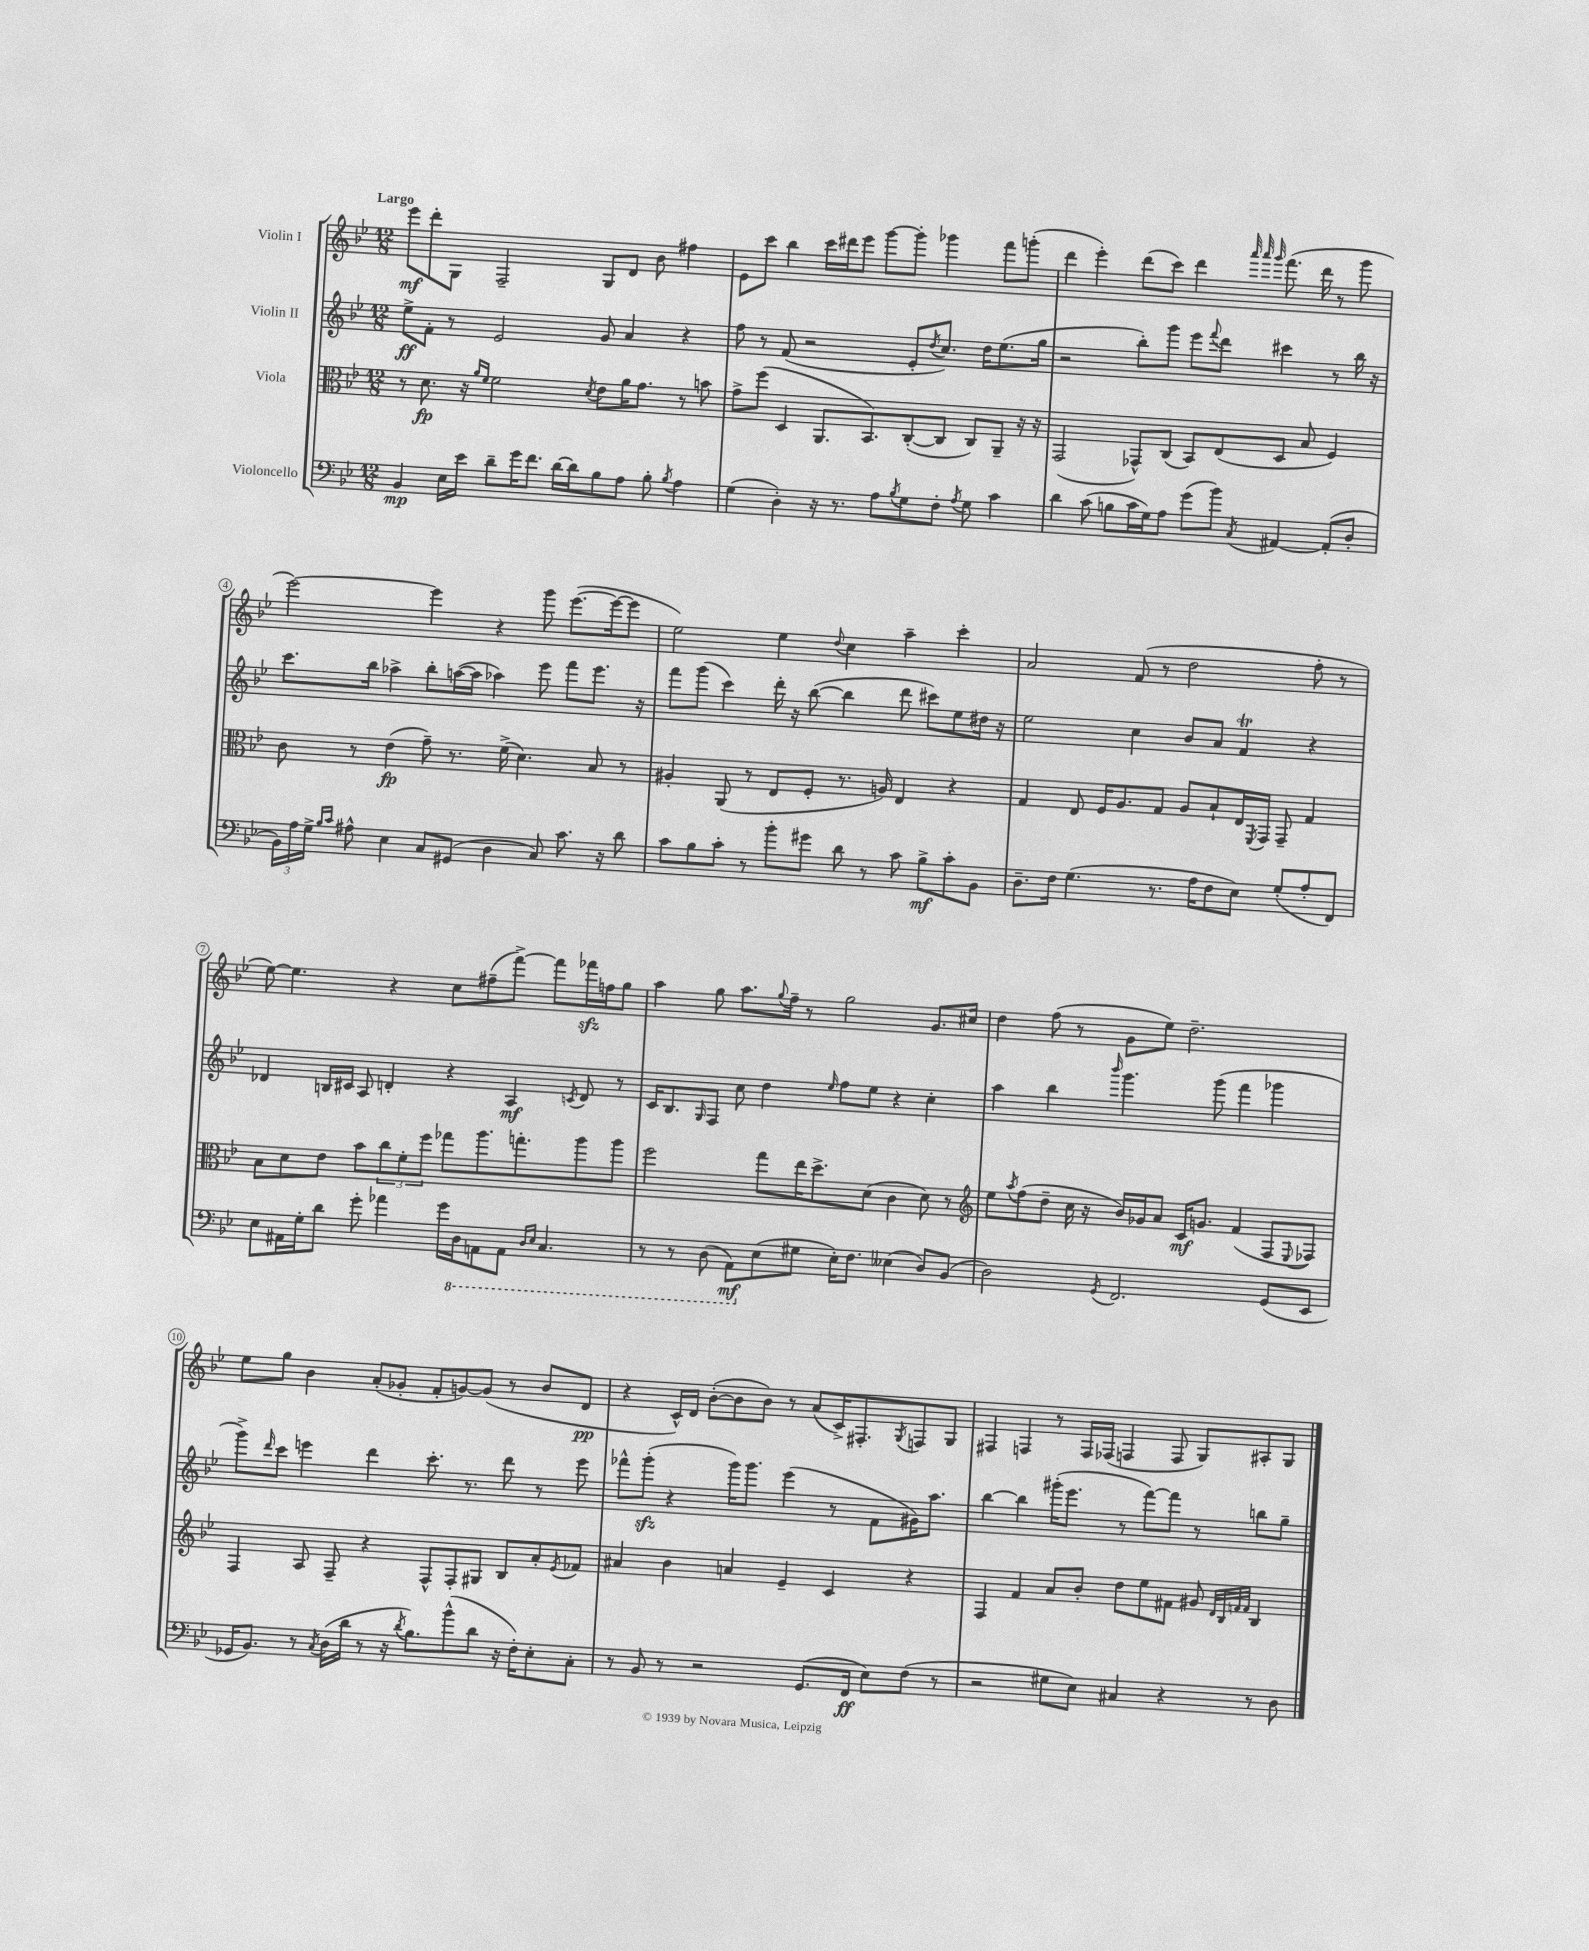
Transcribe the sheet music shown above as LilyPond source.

<<
\new StaffGroup <<
\new Staff = "s0" \with { instrumentName = "Violin I" } {
    \clef treble \key bes \major \numericTimeSignature \time 12/8 \tempo "Largo"
    ees'''8\mf d'''8-. g8 f2-- g8 d'8 bes'8 fis''4 |
    ees'8 c'''8 bes''4 c'''16 dis'''16 ees'''8 g'''8~ g'''8-. ges'''4 f'''8 g'''8-.( |
    d'''4 ees'''4-.) d'''8( c'''8) d'''4 \grace { a'''32 a'''32 g'''32 } f'''8.( d'''16 r8 g'''8 |
    ees'''2~) ees'''4 r4 g'''8 ees'''8.~( ees'''16~ ees'''8 |
    ees''2) ees''4 \appoggiatura { d''8 } c''4 a''4-- c'''4-. |
    a'2 f'8( r8 d''2 f''8-. r8 |
    ees''8~) ees''4. r4 c''8 fis''8--( f'''8~->) f'''8 fes'''16\sfz f''16 g''8 |
    a''4 g''8 a''8. \appoggiatura { g''8 } f''16-- r8 g''2 g'8. cis''16 |
    d''4 f''8( r8 g'8 ees''8) d''2.-- |
    ees''8 g''8 bes'4 a'8-.( ges'8-. f'8-. g'8~) g'8( r8 bes'8 d'8\pp |
    r4 c'16-^) d'16 bes'8~-.( bes'8 bes'8) r8 a'8( c'16->) fis8.-. \acciaccatura { g8 } f8 g8 |
    fis4 f4 r8 f16 fes16( f4 f8 g8) ais8-. g8 \bar "|." |
}
\new Staff = "s1" \with { instrumentName = "Violin II" } {
    \clef treble \key bes \major \numericTimeSignature \time 12/8
    ees''8->\ff f'8-. r8 ees'2 g'8 a'4 r4 |
    f''8 r8 f'8( r2 ees'8-. \acciaccatura { d''8 } c''8.) d''16 ees''8.( g''16 |
    r2 bes''8-.) g'''8 ees'''8 \appoggiatura { f'''8 } d'''8 cis'''4 r8 bes''16 r16 |
    c'''8. bes''16 aes''4-> bes''8-. a''16~( a''16 aes''4) ees'''8 f'''8 ees'''8. r16 |
    f'''8 g'''8( c'''4) d'''16-. r16 bes''8~( bes''4 d'''8 cis'''8) ees''8 dis''16 r16 |
    ees''2 c''4 bes'8 a'8 f'4\trill r4 |
    des'4 b16 cis'16 a8 d'4-. r4 a4\mf \acciaccatura { c'8 } d'8 r8 |
    c'16 bes8. \grace { g16 } f8 c''8 d''4 \grace { ees''16 } f''8 ees''8 r4 c''4-. |
    a''4 bes''4 \grace { bes'''16 } g'''4. g'''8( f'''4 ges'''4 |
    g'''8->) \grace { d'''16 } c'''8 e'''4 d'''4 c'''8.-. r8. d'''8 r8 e'''8 |
    fes'''8-^ g'''8-.\sfz( r4 g'''16) g'''8. ees'''4( r8 f'8 gis'16) a''8. |
    bes''4~ bes''4 gis'''16-.( ees'''8. r8 f'''8~) f'''8 r8 b''8 g''8-- \bar "|." |
}
\new Staff = "s2" \with { instrumentName = "Viola" } {
    \clef alto \key bes \major \numericTimeSignature \time 12/8
    r8 d'8.\fp r16 \grace { a'16 f'16 } f'2 \acciaccatura { d'8 } ees'8 a'16 g'8. r8 b'8 |
    g'8-> f''8( d4 a,8. bes,8.) c8~-.( c8 c8) a,8-- r16 r16 |
    g,2( ges,8-^) c8( bes,8) ees8( d8 bes8 f4) |
    c'8 r8 ees'4\fp( g'8--) r8. f'16->( d'4.) bes8 r8 |
    ais4-. a,8( r8 ees8 f8-. r8. a16) ees4 r4 |
    g4 ees8 f16 a8. g8 a8 bes8-! ees16 \acciaccatura { f,8 } g,16 g,8-- g4 |
    bes8 d'8 ees'8 bes'8 \tuplet 3/2 { c''8 f'8-. f''8 } ges''8 a''8. g''8.-. a''8 a''8 |
    f''2 g''8 ees''16 d''8.-> d'8( c'4 d'8) r8 |
    \clef treble ees''8 \acciaccatura { a''8 } f''8( d''8-- c''16 r16 bes'16) ges'16 a'8 c'16\mf g'8. f'4( f8 \appoggiatura { ees8 } fes8) |
    f4 a8 f8-- r4 f8-^ f8-. gis8 bes8 a'8-. \acciaccatura { ees'8 } fes'8 |
    ais'4 bes'4 a'4 ees'4-- c'4 r4 |
    f4 f'4 a'8 bes'8-. d''8 ees''8 fis'8 gis'8 \grace { d'32 bes32 f'32 f'32 } bes4 \bar "|." |
}
\new Staff = "s3" \with { instrumentName = "Violoncello" } {
    \clef bass \key bes \major \numericTimeSignature \time 12/8
    bes,4\mp ees16 ees'16 d'8-- g'16 f'8. d'16~ d'16 bes8 a8 bes8-. \acciaccatura { bes8 } a4 |
    g4( d4-.) r16 r8. a8 \acciaccatura { bes8 } g8 f8-. \acciaccatura { a8 } g8 c'4 |
    d'4 c'8( b8 c'16 g16) a8 g'8( bes'8) \acciaccatura { c8 } ais,4~ ais,8-.( d8-. |
    \tuplet 3/2 { bes,16) a16 g16-> } \grace { bes16 c'16 } ais8-^ ees4 c8 gis,8( d4 c8) c'8. r16 d'8 |
    c'8 bes8 c'8-. r8 bes'8-. gis'8 d'8 r8 c'8 bes8->\mf c'8-. bes,8 |
    d8.-- f16 g4.( r8. a16 f8 ees8) g8-.( a8-. f,8) |
    ees8 ais,16 g16-. d'8 g'8-. aes'4 g'16 \ottava #-1 d,16 a,,!8 a,,8 \grace { d,16 ees,16 } c,4. |
    r8 r8 d,8( a,,8\mf) \ottava #0 ees8( gis8 ees16-.) f8. eeses4( d8) bes,8( |
    d2) \acciaccatura { g,8 } f,2. g,8( ees,8 |
    ges,16 bes,8.) r8 \acciaccatura { c8 } d16( d'16 r8 r16 \acciaccatura { d'8 } bes8.) bes'8-^( d'8 r16 f16-.) ees8-. c8-. |
    r8 bes,8 r8 r2 g,8.( f,16\ff ees8) f8( r8 |
    r2 gis8 ees8) cis4 r4 r8 d8 \bar "|." |
}
>>
>>
\layout { \context { \Score \override BarNumber.stencil = #(make-stencil-circler 0.1 0.3 ly:text-interface::print) } }
